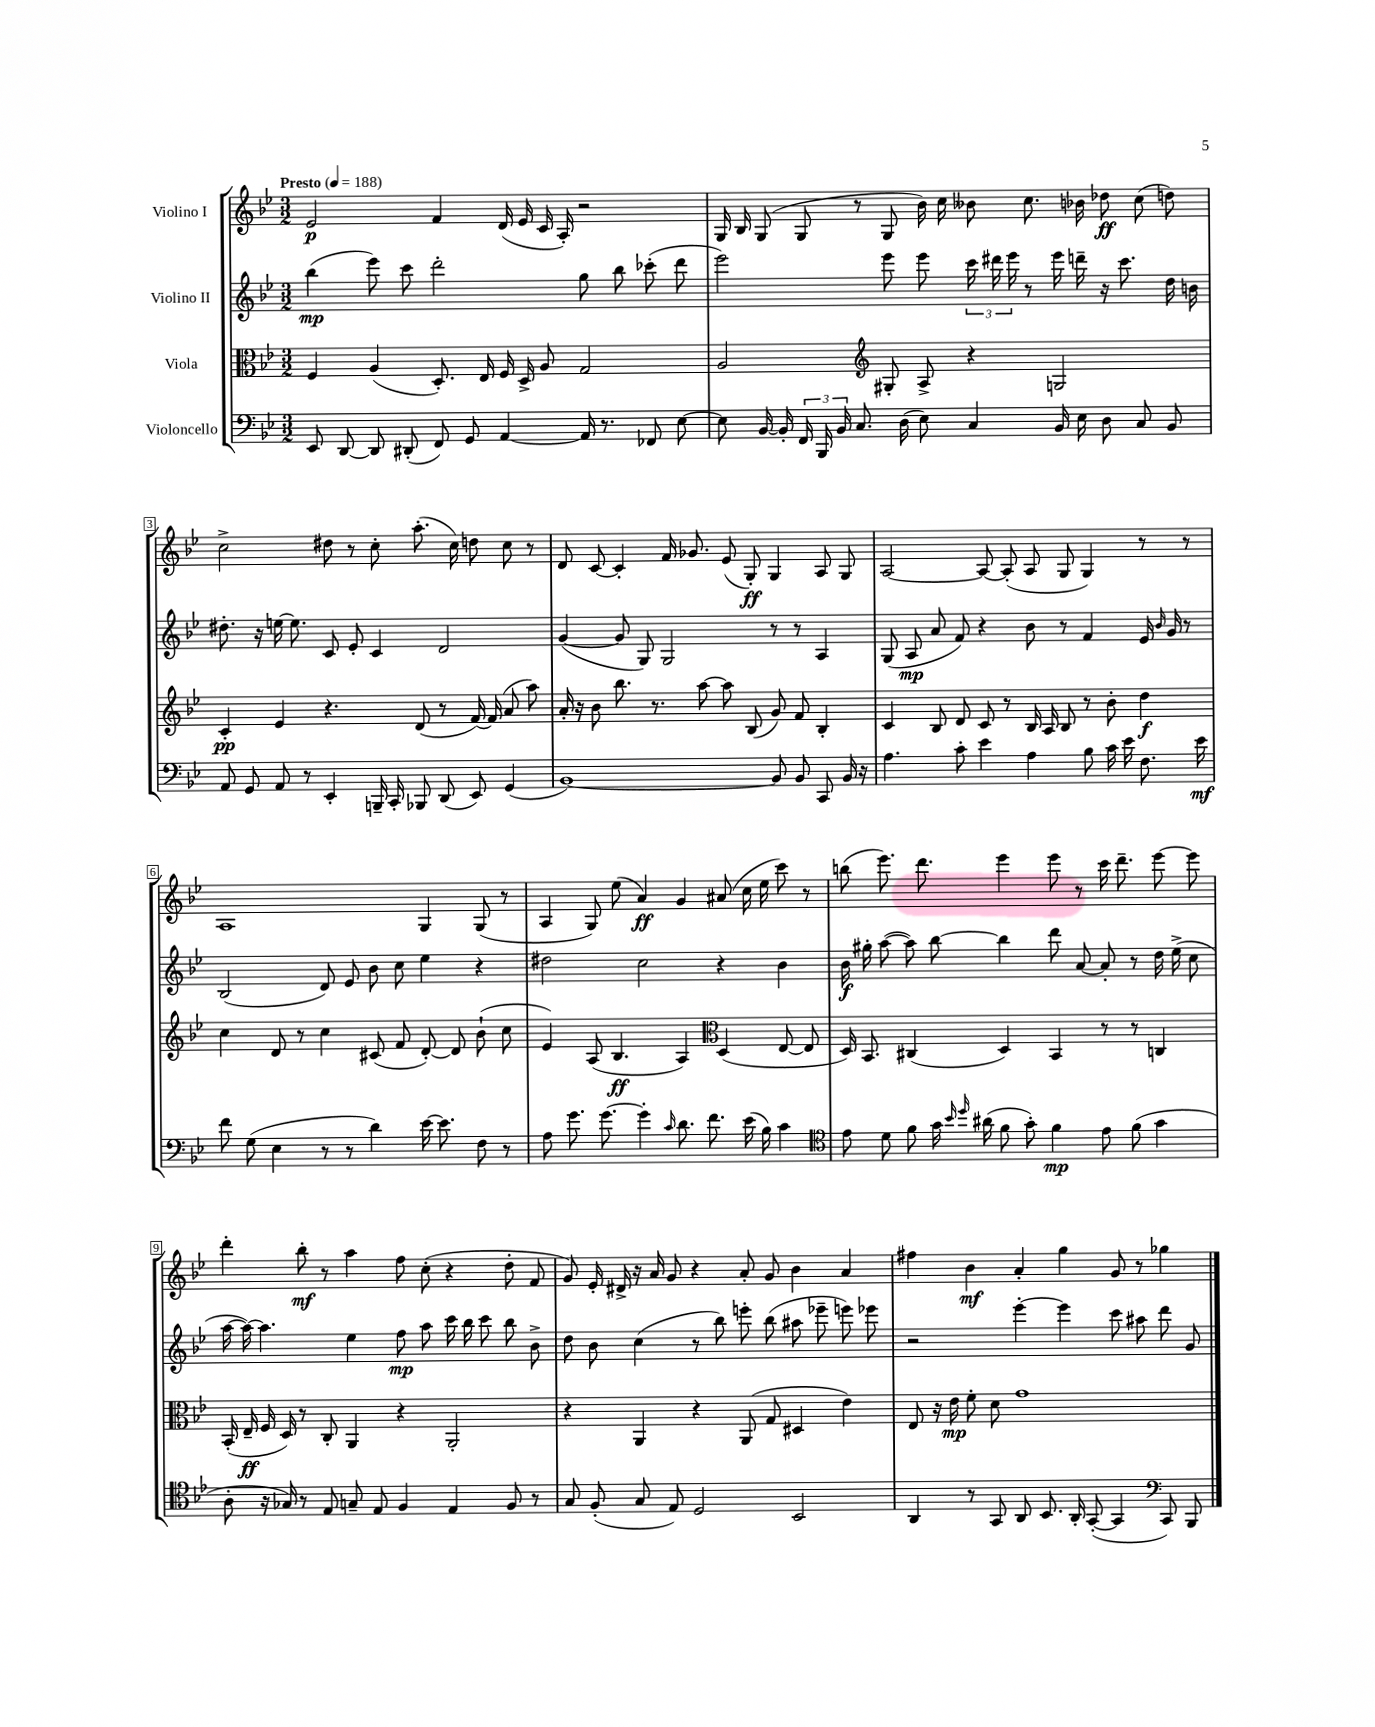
<<
\new StaffGroup <<
\new Staff = "s0" \with { instrumentName = "Violino I" } {
    \clef treble \key bes \major \numericTimeSignature \time 3/2 \tempo "Presto" 4 = 188
    \autoBeamOff ees'2\p f'4 d'16( ees'16 c'16 a16-.) r2 |
    g16 bes16 g8( g8 r8 g8 bes'16) c''16 beses'8 c''8. bes'16 des''8\ff c''8( d''8) |
    c''2-> dis''8 r8 c''8-. a''8.-.( c''16) d''8 c''8 r8 |
    d'8 c'8~ c'4-. f'16 ges'8. ees'8( g8-.\ff) g4 a8 g8 |
    a2~ a8~ a8-.( a8 g8 g4) r8 r8 |
    a1 g4 g8( r8 |
    a4 g8) ees''8( a'4\ff) g'4 ais'8( c''16 ees''16 c'''8) r8 |
    b''8( ees'''8.) d'''8. ees'''4 ees'''8 r8 c'''16 d'''8.-- ees'''8~ ees'''8 |
    d'''4-. bes''8-.\mf r8 a''4 f''8 c''8-.( r4 d''8-. f'8 |
    g'8) ees'16-. dis'16-> r16 a'16 g'8 r4 a'8-. g'8 bes'4 a'4 |
    fis''4 bes'4\mf a'4-. g''4 g'8 r8 ges''4 \bar "|." |
}
\new Staff = "s1" \with { instrumentName = "Violino II" } {
    \clef treble \key bes \major \numericTimeSignature \time 3/2
    \autoBeamOff bes''4\mp( ees'''8) c'''8 d'''2-. g''8 bes''8 ces'''8-.( d'''8 |
    ees'''2) ees'''8 ees'''8 \tuplet 3/2 { c'''16 dis'''16 ees'''16 } r8 ees'''16 d'''16-- r16 c'''8. d''16 b'16 |
    dis''8.-. r16 e''16~ e''8. c'8 ees'8-. c'4 d'2 |
    g'4~( g'8 g8) g2 r8 r8 a4 |
    g8( a8\mp a'8 f'8) r4 bes'8 r8 f'4 ees'16 \grace { bes'16 } g'16 r8 |
    bes2( d'8) ees'8 bes'8 c''8 ees''4 r4 |
    dis''2 c''2 r4 bes'4 |
    bes'16\f gis''16-. a''8~( a''8) bes''8~ bes''4 d'''8 a'8~ a'8-. r8 d''16 ees''16->( c''8 |
    a''16~ a''16~) a''4. ees''4 f''8\mp a''8 c'''16 bes''16 c'''8 bes''8 bes'8-> |
    d''8 bes'8 c''4( r8 bes''8) e'''8-. bes''8( ais''8 ees'''8-- e'''8) ees'''8 |
    r2 ees'''4~-. ees'''4 c'''8 ais''8 d'''8 g'8 \bar "|." |
}
\new Staff = "s2" \with { instrumentName = "Viola" } {
    \clef alto \key bes \major \numericTimeSignature \time 3/2
    \autoBeamOff f4 a4( d8.-.) ees16 f16 d16-> a8 g2 |
    a2 \clef treble gis8-. a8-> r4 g2 |
    c'4-.\pp ees'4 r4. d'8( r8 f'16~) f'16( a'8 a''8) |
    a'16-. r16 bes'8 bes''8. r8. a''8~ a''8 bes8( g'8) f'8 bes4-. |
    c'4 bes8 d'8 c'8 r8 bes16 a16 bes8 r8 bes'8-. d''4\f |
    c''4 d'8 r8 c''4 cis'8( f'8 d'8~-.) d'8 bes'8-!( c''8 |
    ees'4) a8( bes4.\ff a4) \clef alto d4( ees8~ ees8 |
    d16) bes,8. cis4( d4) bes,4 r8 r8 c4 |
    bes,16-.( ees16--\ff f16 d16) r8 c8-. a,4 r4 a,2-. |
    r4 a,4 r4 a,8( g8 dis4 ees'4) |
    ees8 r16 ees'16\mp f'8-. d'8 g'1 \bar "|." |
}
\new Staff = "s3" \with { instrumentName = "Violoncello" } {
    \clef bass \key bes \major \numericTimeSignature \time 3/2
    \autoBeamOff ees,8 d,8~ d,8 dis,8-.( f,8) g,8 a,4~ a,16 r8. fes,8 ees8~ |
    ees8 bes,16~ bes,16-. \tuplet 3/2 { f,16 bes,,16 bes,16 } c8. d16( ees8) c4 bes,16 ees16 d8 c8 bes,8 |
    a,8 g,8 a,8 r8 ees,4-. b,,16-- c,16-. bes,,8 d,8( ees,8) g,4( |
    bes,1~) bes,8 bes,8 c,8 bes,16 r16 |
    a4. c'8-. ees'4 a4 bes8 c'16 ees'16 f8. ees'16\mf |
    f'8 g8( ees4 r8 r8 d'4) ees'16~ ees'8. f8 r8 |
    a8 g'8. g'8.~ g'4-. \grace { c'16 } d'8. f'8. ees'16( bes16) c'4 |
    \clef tenor ees'8 d'8 f'8 g'16 \grace { bes'16 d''16 } ais'16( f'8 g'8-.) f'4\mp ees'8 f'8( g'4 |
    a8-. r16 ges16) r8 ees8 g8-- ees8 f4 ees4 f8 r8 |
    g8 f8-.( g8 ees8) d2 bes,2 |
    a,4 r8 g,8 a,8 bes,8. a,16-. g,8~-.( g,4 \clef bass c,8) bes,,8 \bar "|." |
}
>>
>>
\layout { \context { \Score \override BarNumber.stencil = #(make-stencil-boxer 0.1 0.3 ly:text-interface::print) } }
